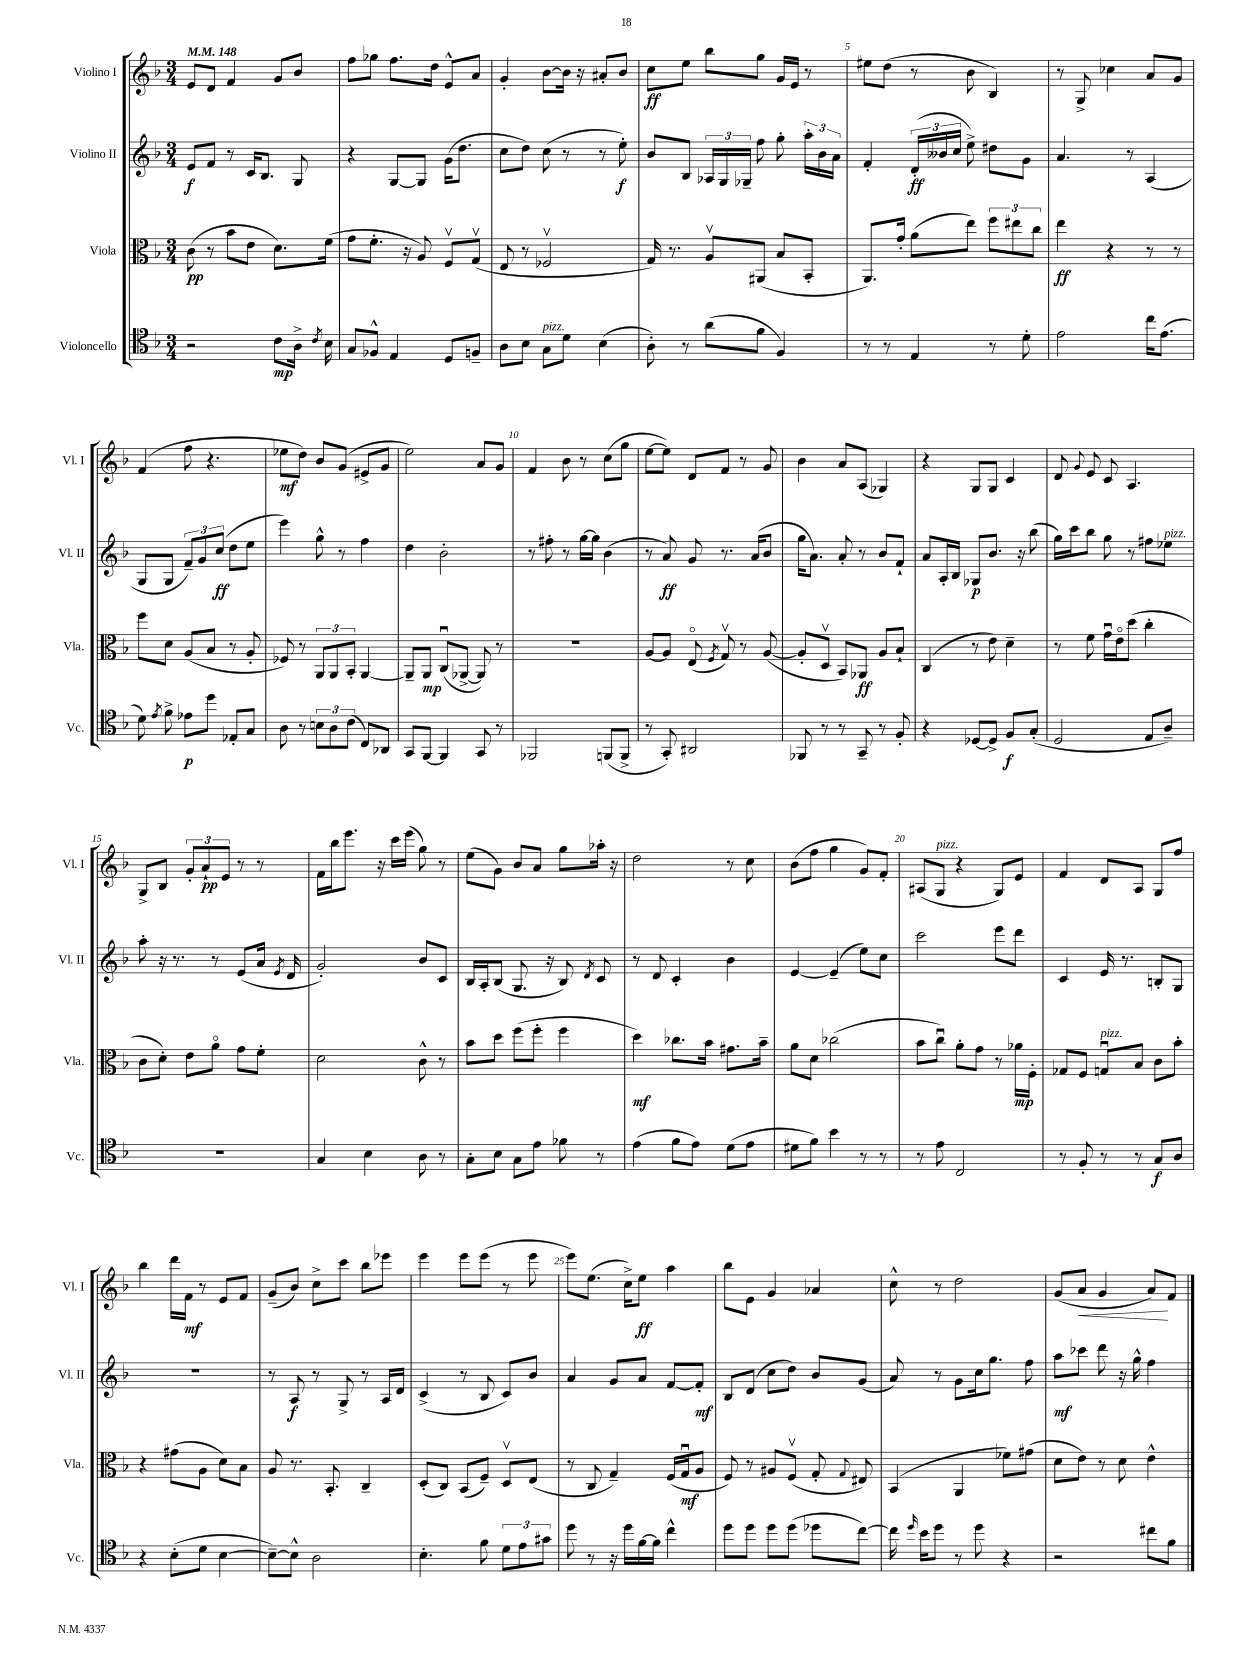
<<
\new StaffGroup <<
\new Staff = "s0" \with { instrumentName = "Violino I" shortInstrumentName = "Vl. I" } {
    \clef treble \key f \major \numericTimeSignature \time 3/4 \tempo 4 = 148
    \autoBeamOff e'8[ d'8] f'4 g'8[ bes'8] |
    f''8[ ges''8] f''8.[ d''16] e'8[-^ a'8] |
    g'4-. bes'8[~ bes'16] r16 ais'8[-. bes'8] |
    c''8[\ff e''8] bes''8[ g''8] g'16[ e'16] r8 |
    eis''8[ d''8]( r8 bes'8 bes4) |
    r8 g8-> ces''4 a'8[ g'8] |
    f'4( f''8 r4. |
    ees''8[\mf d''8]) bes'8[ g'8]( eis'8[-> g'8] |
    e''2) a'8[ g'8] |
    f'4 bes'8 r8 c''8[( g''8] |
    e''8[~ e''8]) d'8[ f'8] r8 g'8 |
    bes'4 a'8[ a8]( ges4) |
    r4 g8[ g8] c'4 |
    d'8 \appoggiatura { g'8 } e'8 c'8 a4. |
    g8[-> bes8] \tuplet 3/2 { g'8[-. a'8-!\pp e'8] } r8 r8 |
    f'16[ bes''16 e'''8.] r16 c'''16[ e'''16]( g''8) r8 |
    e''8[( g'8]) bes'8[ a'8] g''8[ aes''16]-. r16 |
    d''2 r8 c''8 |
    bes'8[( f''8] g''4 g'8[) f'8]-. |
    ais8[( g8]^\markup { \italic "pizz." } r4 g8[) e'8] |
    f'4 d'8[ a8] g8[ f''8] |
    bes''4 d'''16[ f'16]\mf r8 e'8[ f'8] |
    g'8[--( bes'8]) c''8[-> c'''8] bes''8[ ees'''8] |
    e'''4 e'''8[ e'''8]( r8 e'''8 |
    e'''8[) e''8.]( c''16[->) e''8]\ff a''4 |
    bes''8[ e'8] g'4 aes'4 |
    c''8-^ r8 d''2 |
    g'8[( a'8]\< g'4 a'8[\!) f'8] \bar "|." |
}
\new Staff = "s1" \with { instrumentName = "Violino II" shortInstrumentName = "Vl. II" } {
    \clef treble \key f \major \numericTimeSignature \time 3/4
    \autoBeamOff e'8[\f f'8] r8 c'16[ bes8.] g8 |
    r4 g8[~ g8] g'16[( d''8.] |
    c''8[ d''8]) c''8( r8 r8 e''8-.\f) |
    bes'8[ bes8] \tuplet 3/2 { aes16[ g16 ges16]-- } f''8 g''8-. \tuplet 3/2 { a''16[-. bes'16 a'16] } |
    f'4-. \tuplet 3/2 { d'16[-.\ff( beses'16 c''16] } e''8->) dis''8[ g'8] |
    a'4. r8 a4( |
    g8[ g8] \tuplet 3/2 { f'8[--) g'8 c''8]\ff( } d''8[ e''8] |
    e'''4) g''8-^ r8 f''4 |
    d''4 bes'2-. |
    r8 fis''8-. r8 g''16[~ g''16] bes'4( |
    r8 a'8\ff) g'8 r8. a'16[( bes'8] |
    g''16[ a'8.]) a'8-. r8 bes'8[ f'8]-! |
    a'8[ a16-. bes16] ges8[\p bes'8.] r16 bes''8( |
    g''16[) c'''16 bes''8] g''8 r8 fis''8[ ees''8]^\markup { \italic "pizz." } |
    a''8-. r16 r8. r8 e'8[( a'16] \acciaccatura { e'8 } d'16 |
    g'2-.) bes'8[ c'8] |
    bes16[ a16-. bes8]( g8. r16 bes8) \acciaccatura { d'8 } c'8 |
    r8 d'8 c'4-. bes'4 |
    e'4~ e'4--( e''8[) c''8] |
    c'''2 e'''8[ d'''8] |
    c'4 e'16 r8. b8[-. g8] |
    R2. |
    r8 a8\f r8 g8-> r8 a16[ d'16] |
    c'4->( r8 bes8 c'8[) bes'8] |
    a'4 g'8[ a'8] f'8[~ f'8]-.\mf |
    bes8[ d'8]( c''8[ d''8]) bes'8[ g'8]( |
    a'8) r8 g'8[ c''16 g''8.] f''8 |
    a''8[\mf ces'''8] d'''8 r16 g''16-^ f''4 \bar "|." |
}
\new Staff = "s2" \with { instrumentName = "Viola" shortInstrumentName = "Vla." } {
    \clef alto \key f \major \numericTimeSignature \time 3/4
    \autoBeamOff c'8\pp( r8 bes'8[ e'8] d'8.[) f'16]( |
    g'8[ f'8.]-. r16 a8) f8[\upbow g8]\upbow( |
    e8 r8 fes2\upbow |
    g16) r8. a8[\upbow ais,8]( bes8[ bes,8]-. |
    a,8.[) g'16]-. a'8[( e''8]) \tuplet 3/2 { f''8[ eis''8 c''8] } |
    e''4\ff r4 r8 r8 |
    f''8[ d'8] a8[( bes8] r8 a8-. |
    fes8) r8 \tuplet 3/2 { a,8[ a,8 bes,8]-. } a,4~ |
    a,8[-- a,8]\mp c8[\downbow( aes,8]~-> aes,8) r8 |
    R2. |
    a8[~ a8] e8\flageolet( \acciaccatura { f8 } g8\upbow) r8 a8~( |
    a8[-. d8]\upbow bes,8[) aes,8]\ff a8[ bes8]-! |
    c4( r8 e'8) d'4-- |
    r8 f'8 g'16[\downbow e'16\flageolet d''8]( c''4-. |
    c'8[ d'8]-.) e'8[ a'8]\flageolet g'8[ f'8]-. |
    d'2 c'8-^ r8 |
    bes'8[ d''8] f''8[( f''8]-. f''4 |
    d''4\mf) ces''8.[ bes'16] gis'8.[ bes'16]-- |
    a'8[ d'8] ces''2( |
    bes'8[ c''8]\downbow) a'8[-. g'8] r8 aes'16[\mp f16]-. |
    ges8[ f8] g8[\downbow^\markup { \italic "pizz." } bes8] c'8[ bes'8]-. |
    r4 gis'8[( a8] d'8[) bes8] |
    a8 r8. bes,8.-. c4-- |
    d8[-.( c8]) bes,8[( f8]--) d8[\upbow e8]( |
    r8 c8 g4--) f16[( g16\downbow\mf a8] |
    f8) r8 ais8[ f8]\upbow( g8-. \appoggiatura { g8 } eis8) |
    bes,4( a,4 fes'8[) gis'8]( |
    d'8[ e'8]) r8 d'8 e'4-^ \bar "|." |
}
\new Staff = "s3" \with { instrumentName = "Violoncello" shortInstrumentName = "Vc." } {
    \clef tenor \key f \major \numericTimeSignature \time 3/4
    \autoBeamOff r2 c'8[\mp a16]-> \acciaccatura { c'8 } bes16 |
    g8[ fes8]-^ e4 d8[ f8]-- |
    a8[ bes8] g8[^\markup { \italic "pizz." } d'8] bes4( |
    a8-.) r8 a'8[( f'8] f4) |
    r8 r8 e4 r8 d'8-. |
    e'2 c''16[ e'8.]( |
    d'8) \acciaccatura { e'8 } f'8-> ees'8[\p d''8] ees8[-. g8] |
    a8 r8 \tuplet 3/2 { b8[ a8 c'8]( } c8[) aes,8] |
    g,8[ f,8]~ f,4 g,8 r8 |
    fes,2 f,8[( f,8]-> |
    r8 g,8-.) ais,2 |
    fes,8 r8 r8 g,8-- r8 f8-. |
    r4 des8[~ des8]-> f8[\f g8]-.( |
    d2 e8[ a8]--) |
    R2. |
    g4 bes4 a8 r8 |
    g8[-. bes8] g8[ e'8] fes'8 r8 |
    e'4( f'8[ e'8]) d'8[( e'8] |
    dis'8[ f'8]) bes'4 r8 r8 |
    r8 e'8 c2 |
    r8 f8-. r8 r8 g8[\f a8] |
    r4 bes8[-.( d'8] bes4~ |
    bes8[~--) bes8]-^ a2 |
    bes4.-. f'8 \tuplet 3/2 { d'8[ e'8 gis'8] } |
    d''8 r8 r16 d''16[ f'16~ f'16] c''4-^ |
    d''8[ d''8] d''8[ d''8]( des''8[ c''8]~) |
    c''16 \grace { d''16 } bes'16[ d''8] r8 d''8 r4 |
    r2 cis''8[ f'8] \bar "|." |
}
>>
>>
\layout { \context { \Score \override BarNumber.break-visibility = ##(#f #t #t) barNumberVisibility = #(every-nth-bar-number-visible 5) } }
